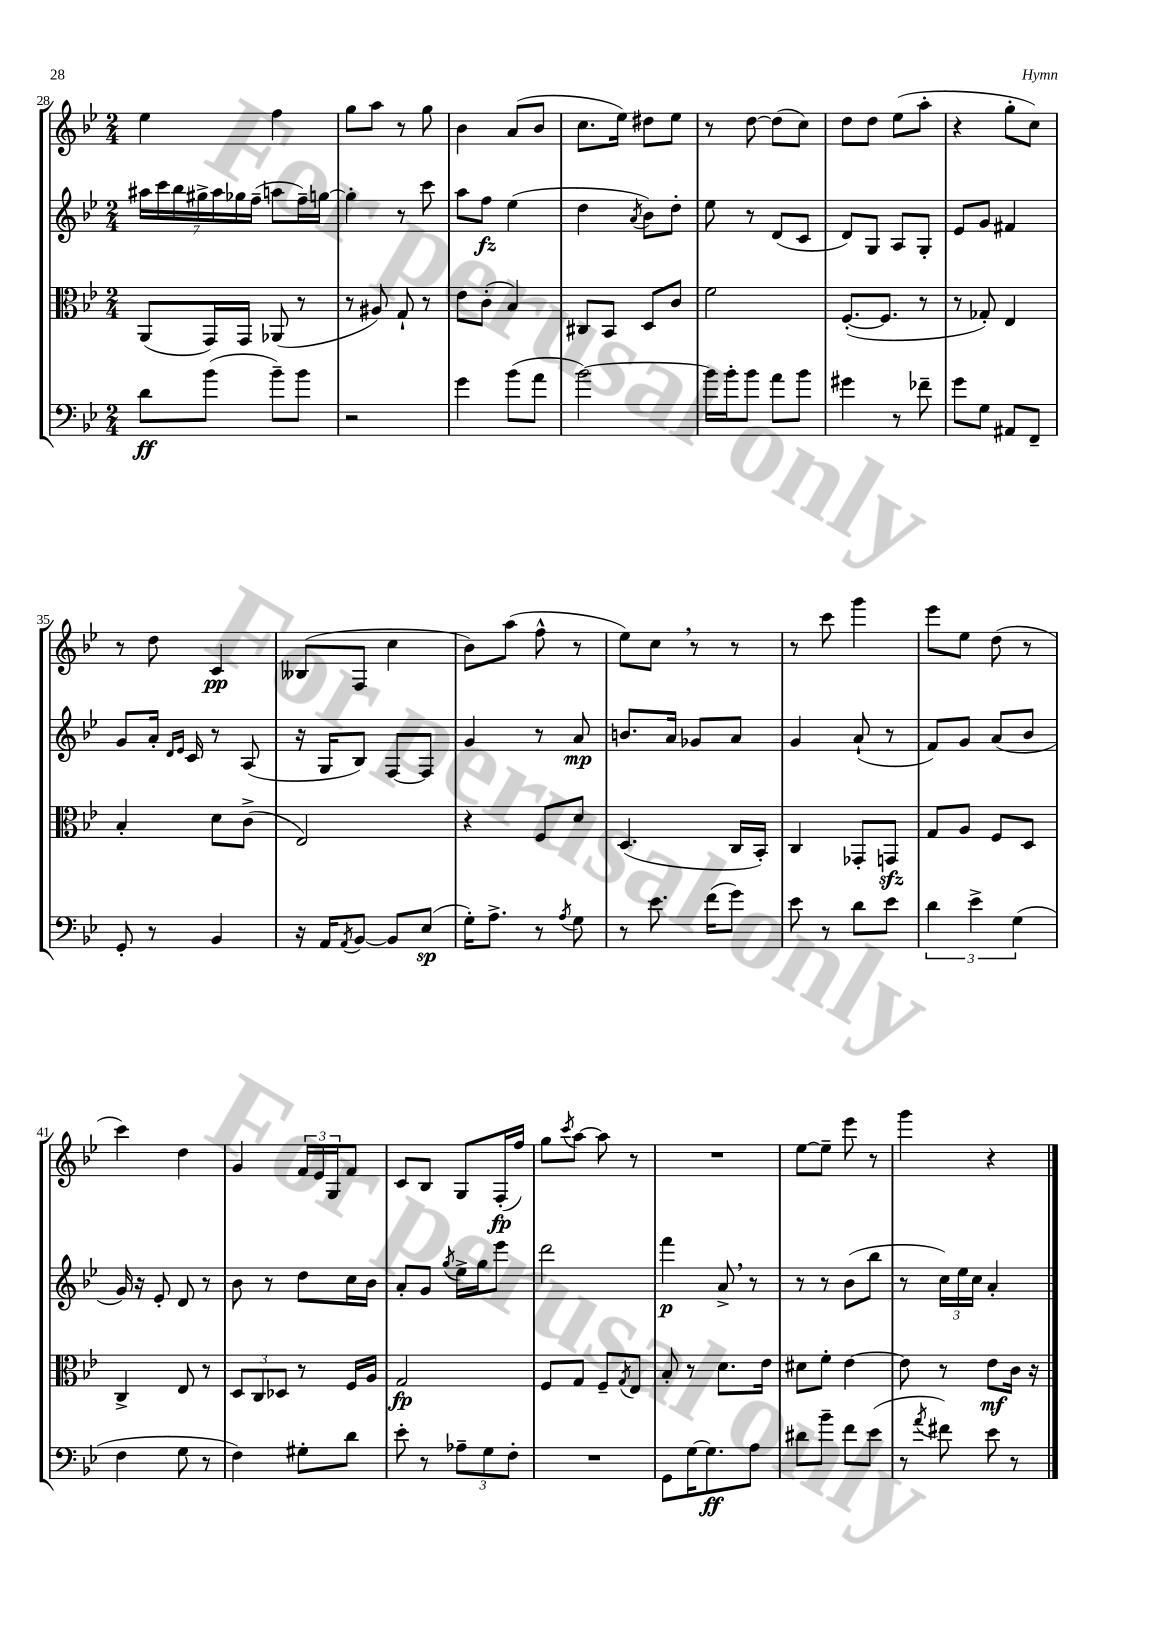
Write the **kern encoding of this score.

**kern	**kern	**kern	**kern
*staff4	*staff3	*staff2	*staff1
*clefF4	*clefC3	*clefG2	*clefG2
*k[b-e-]	*k[b-e-]	*k[b-e-]	*k[b-e-]
*M2/4	*M2/4	*M2/4	*M2/4
8d\L	(8AA/L	28aa#\LL	4ee-\
.	.	28ccc\	.
.	.	28bb-\	.
.	.	28gg#^\	.
(8b-\J	16GG/L)	.	.
.	.	28aa#\	.
.	.	28gg-\	.
.	16GG/JJ	.	.
.	.	(28ff~\JJ	.
8b-~\L)	(8AA-/	8aa\L	4ff\
8b-\J	8r	16ff~\L)	.
.	.	[16gg\JJ	.
=	=	=	=
2r	8r	4gg'\]	8gg\L
.	8A#/)	.	8aa\J
.	8G`/	8r	8r
.	8r	8ccc\	8gg\
=	=	=	=
4g\	8e-\L	8aa\L	4b-\
.	(8c'\J	8ff\J	.
(8b-\L	4B-/)	(4ee-\	(8a/L
8a\J	.	.	8b-/J
=	=	=	=
[2b-\)	8C#/L	4dd\	8.cc\L
.	8BB-/J	.	.
.	.	.	16ee-\Jk)
.	.	8qa/	.
.	8D/L	8b-\L)	8dd#\L
.	8c/J	8dd'\J	8ee-\J
=	=	=	=
16b-\]LL	2f\	8ee-\	8r
16b-'\J	.	.	.
8b-\J	.	8r	[8dd\
8a\L	.	(8d/L	(8dd\]L
8b-\J	.	8c/J	8cc\J)
=	=	=	=
4g#\	([8.F'/L	8d/L)	8dd\L
.	.	8G/J	8dd\J
.	8.F/]J	.	.
8r	.	8A/L	(8ee-\L
8f-~\	8r	8G'/J	8aa'\J
=	=	=	=
8g\L	8r	8e-/L	4r
8G\J	8G-'/)	8g/J	.
8AA#/L	4E-/	4f#/	8gg'\L
8FF~/J	.	.	8cc\J)
=	=	=	=
8GG'/	4B-'/	8g/L	8r
8r	.	16a'/Jk	8dd\
.	.	16qqd/LL	.
.	.	16qqe-/JJ	.
.	.	16c/	.
4BB-/	8d\L	8r	4c/
.	(8c^\J	(8A/	.
=	=	=	=
16r	2E-/)	16r	(8B--/L
16AA/LK	.	16G/LK	.
8qAA/	.	.	.
[8BB-/J	.	8B-/J)	8F/J
8BB-/]L	.	[8F/L	4cc\
(8E-/J	.	8F/]J	.
=	=	=	=
16G'\LK)	4r	4g/	8b-\L)
8.A^\J	.	.	.
.	.	.	(8aa\J
8r	8F/L	8r	8ff^^\
8qA/	.	.	.
8G\	8d/J	8a/	8r
=	=	=	=
8r	(4.D/	8.b/L	8ee-\L)
8.e-\	.	.	8cc\J
.	.	16a/Jk	.
.	.	8g-/L	8r
(16f\LK	.	.	.
8g\J)	16C/LL	8a/J	8r
.	16BB-'/JJ)	.	.
=	=	=	=
8e-\	4C/	4g/	8r
8r	.	.	8ccc\
8d\L	8GG-'/L	(8a`/	4ggg\
8e-\J	8GG/J	8r	.
=	=	=	=
6d\	8G/L	8f/L)	8eee-\L
.	8A/J	8g/J	8ee-\J
6e-^\	.	.	.
.	8F/L	(8a/L	(8dd\
(6G\	.	.	.
.	8D/J	8b-/J	8r
=	=	=	=
4F\	4C^/	16g/)	4ccc\)
.	.	16r	.
.	.	8e-'/	.
8G\	8E-/	8d/	4dd\
8r	8r	8r	.
=	=	=	=
4F\)	12D/L	8b-\	4g/
.	12C/	.	.
.	.	8r	.
.	12D-/J	.	.
8G#'\L	8r	8dd\L	24f/LL
.	.	.	24e-/
.	.	.	24G/J
8d\J	16F/LL	16cc\L	8f/J
.	16A/JJ	16b-\JJ	.
=	=	=	=
8e-'\	2G/	8a'/L	8c/L
8r	.	8g/J	8B-/J
.	.	8qgg/	.
12A-~\L	.	16ee-^\LL	8G/L
.	.	16gg\J	.
12G\	.	.	.
.	.	8eee-\J	(16F'/L
12F'\J	.	.	.
.	.	.	16ff/JJ)
=	=	=	=
2r	8F/L	2ddd\	8gg\L
.	.	.	8qccc/
.	8G/J	.	[8aa\J
.	8F~/L	.	8aa\]
.	8qG/	.	.
.	8E-/J	.	8r
=	=	=	=
8GG\L	8B-'/	4fff\	2r
[16G\K	8r	.	.
8.G\]	.	.	.
.	8.d\L	8a^/	.
8A\J	.	8r	.
.	16e-\Jk	.	.
=	=	=	=
8d#\L	8d#\L	8r	[8ee-\L
8b-~\J	8f'\J	8r	8ee-~\]J
8f\L	[4e-\	(8b-\L	8eee-\
(8e-\J	.	8bb-\J	8r
=	=	=	=
8r	8e-\]	8r	4ggg\
8qa/	.	.	.
8f#\)	8r	24cc\LL)	.
.	.	24ee-\	.
.	.	24cc\JJ	.
8e-\	8e-\L	4a'/	4r
8r	16c\Jk	.	.
.	16r	.	.
==	==	==	==
*-	*-	*-	*-
